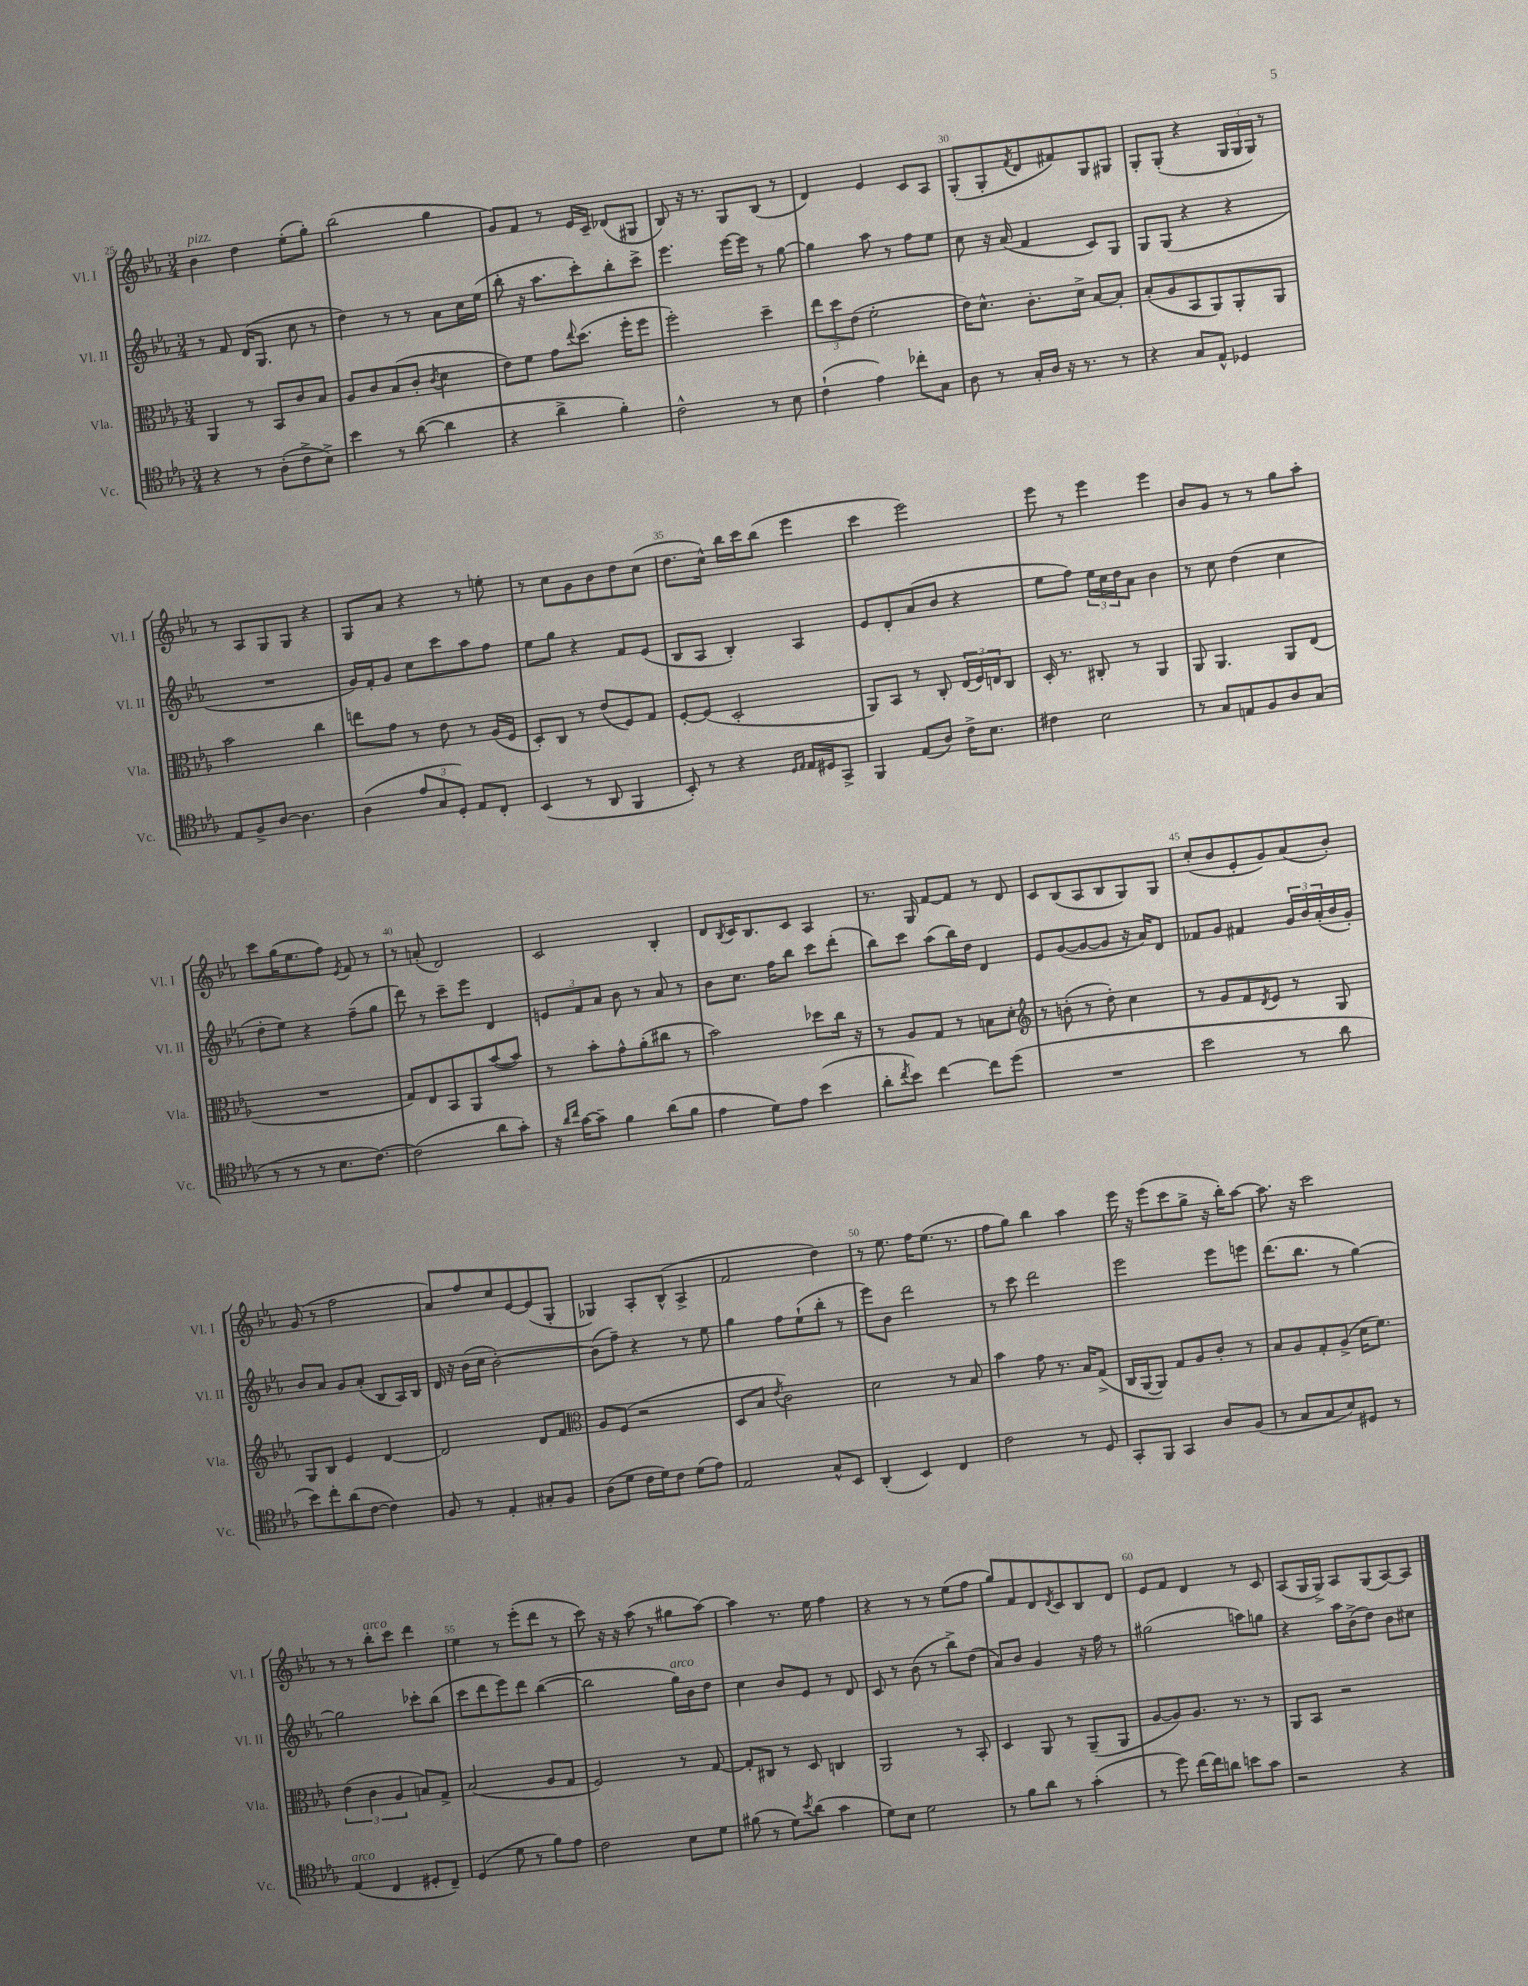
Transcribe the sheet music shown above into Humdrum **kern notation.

**kern	**kern	**kern	**kern
*part4	*part3	*part2	*part1
*staff4	*staff3	*staff2	*staff1
*I"Vc.	*I"Vla.	*I"Vl. II	*I"Vl. I
*I'Vc.	*I'Vla.	*I'Vl. II	*I'Vl. I
*clefC4	*clefC3	*clefG2	*clefG2
*k[b-e-a-]	*k[b-e-a-]	*k[b-e-a-]	*k[b-e-a-]
*M3/4	*M3/4	*M3/4	*M3/4
=25	=25	=25	=25
!	!	!	!LO:TX:a:i:t=pizz.
4r	4AA-/	8r	4b-\
.	.	8f/	.
8r	8r	(16d/KL	4dd\
.	.	8.G/J	.
(8A-'\L	8BB-/L	.	.
8c^\	8c/	8cc\	(8ee-'\L
8B-^\J)	8B-/J	8r	8gg'\J)
=26	=26	=26	=26
4b-\	8A-/L	4dd\)	(2bb-\
.	8c/	.	.
8r	(8B-/	8r	.
([8a-\	8c'/J	8r	.
.	8qc/	.	.
4a-\]	4d\	8a-\L	4gg\
.	.	16cc\L	.
.	.	(16ee-\JJ	.
=27	=27	=27	=27
4r	8e-\L)	8bb-'\	8g/L)
.	8f\J	16r	8f/J
.	.	8.aa-\L	.
4a-^\	8g\L	.	8r
.	8qqee-/	.	.
.	(8.dd\J	8ccc'\)	16e-/LL
.	.	.	16c~/JJ
4f'\)	.	8bb-'\	(8d-X/L
.	16ff'\KL	.	.
.	8ff\J	8ccc^\J	8G#X/J
=28	=28	=28	=28
2c^^\	2ff'\)	4.eee-\	8B-/)
.	.	.	16r
.	.	.	8.r
.	.	[16eee-\LL	8G/L
.	.	16eee-\JJ]	.
8r	4dd~\	8r	(8B-/J
8B-\	.	[8gg\	8r
=29	=29	=29	=29
(4c`\	12ee-\L	4gg\]	4d/)
.	12dd\	.	.
.	(12e-\J	.	.
4e-\)	2f'\	8aa-\	4e-/
.	.	8r	.
8cc-X'\L	.	8ff\L	8c/L
8G\J	.	8ee-\J	8A-/J
=30	=30	=30	=30
8A-\	16e-\KL)	8cc\	(8G'/L
.	8.d^^\J	.	.
8r	.	16r	8G'/
.	.	(16a-/	.
.	.	.	8qf/
16G'/LL	8.c'\L	4f/	8d/
16A-/JJ	.	.	.
16r	.	.	8f#X/)
8.r	16d^\Jk	.	.
.	[8B-/L	8c/L)	8G/
8r	8B-'/J]	8G/J	8G#X/J
=31	=31	=31	=31
4r	(8B-'/L	8G/L	8G'/L
.	8A-/	(8G/J	(8G'/J
8G/L	8BB-/	4r	4r
8E-^^/J	8AA-/)	.	.
4D-X/	8AA-'/	4r	24G/LL
.	.	.	24G/
.	.	.	24G/JJ)
.	8AA-/J	.	8r
!!LO:LB:g=z
=32	=32	=32	=32
8E-/L	2b-\	2.r	8r
8F^/	.	.	8A-/L
[8A-/J	.	.	8G/
4.A-\]	.	.	8G/J
.	4cc\	.	4r
=33	=33	=33	=33
(4A-\	8een\L	16g/LL)	8G/L
.	.	16f'/J	.
.	8g\J	8g/J	8a-/J
12e-/L	8r	8cc\L	4r
12G/	.	.	.
.	8e-\	8ccc\	.
12D'/J)	.	.	.
8E-/L	8r	8aa-\	8r
8C'/J	(16A-/LL	8ff\J	8een'\
.	16F/JJ	.	.
=34	=34	=34	=34
(4BB-/	8D'/L)	8ee-\L	8r
.	8C/J	8gg\J	8cc\L
8r	8r	4r	8g\
8AA-/	(8e-/L	.	8b-\
4FF/	8F/)	8f/L	8dd\
.	8G/J	(8e-/J	(8cc\J
=35	=35	=35	=35
8BB-'/)	[8F'/L	8B-/L	8.dd\L
8r	(8F/J]	8A-/J	.
.	.	.	16cc^^\Jk)
4r	2D'/	4B-'/)	16bb-\LL
.	.	.	16ccc\J
.	.	.	(8bb-\J
16qqD/LL	.	.	.
16qqE-/JJ	.	.	.
16E-/LL	.	4A-/	4eee-\
16D#X/J	.	.	.
8GG^/J	.	.	.
=36	=36	=36	=36
4FF/	8AA-/L)	8e-/L	4ccc\
.	8BB-/J	8d'/	.
(8E-/L	8r	(8a-/	2eee-\)
8A-/J)	8C'/	8b-/J	.
16c^\KL	(24E-/LL	4r	.
.	24F/)	.	.
8.B-\J	.	.	.
.	24En/J	.	.
.	8C/J	.	.
=37	=37	=37	=37
4c#X\	16D'/	8ee-\L	8eee-\
.	8.r	.	.
.	.	8ff\J)	8r
2B-\	8C#X'/	24ee-\LL	4eee-\
.	.	24cc\	.
.	.	24dd\J	.
.	8r	8a-\J	.
.	4AA-/	4b-\	4eee-\
=38	=38	=38	=38
8r	8AA-/	8r	8b-/L
8G/L	4.AA-/	8cc\	8g/J
8En/	.	(4dd\	8r
8F/	.	.	8r
8A-/	8AA-/L	4cc\	8gg\L
(8G/J	(8E-/J	.	8aa-'\J
!!LO:LB:g=z
=39	=39	=39	=39
8r	2.r	8dd'\L	8ccc\L
8r	.	8ee-\J)	(16gg\K
.	.	.	8.ee-\
8r	.	4r	.
8.B-\L	.	.	8ff\J)
.	.	.	8qe-/
.	.	(8ff~\L	8f/
[8.c\J)	.	.	.
.	.	8gg\J	8r
=40	=40	=40	=40
(2c\]	8G/L)	8ddd\)	8r
.	8E-/	8r	(8an'/
.	8BB-/	8ccc~\L	2d/)
.	8AA-/	8eee-\J	.
8a-\L	([8b-/	4d/	.
8g'\J)	8b-/J])	.	.
=41	=41	=41	=41
16r	8r	12en/L	2c/
16qqa-/LL	.	.	.
16qqcc/JJ	.	.	.
[16g\KL	.	.	.
.	.	12f/	.
8g~\J]	8b-'\L	.	.
.	.	12a-/J	.
4f\	8g^^\	8b-\	.
.	(8a-'\	8r	.
(8a-\L	8cc#X\J	8a-/	4B-'/
8f\J	8r	8r	.
=42	=42	=42	=42
4e-\	2b-\)	8b-\L	8d/L
.	.	.	8qB-/
.	.	8.cc\J	16c/K
.	.	.	8.B-/
8d\L)	.	.	.
.	.	16ff\KL	.
8e-\J	.	8bb-\J	8c/J
(4b-\	8dd-X\L	8ccc\L	4A-/
.	16cc\Jk	(8ddd'\J	.
.	16r	.	.
=43	=43	=43	=43
8a-'\L	8r	8bb-\L)	8.r
8qcc/	.	.	.
8b-\J)	8A-/L	8ccc\J	.
.	.	.	16G/
[4cc\	8G/J	(8aa-\L	[8f/L
.	8r	16bb-\L)	8f/J]
.	.	16dd\JJ	.
8cc\L]	8Bn\L	4d/	8r
(8dd\J	8d'\J	.	8d/
=44	=44	=44	=44
*	*clefG2	*	*
2.r	8r	8e-/L	8c/L
.	(8bn'\	([8g/	(8B-/
.	8r	8g/_	8A-/
.	8dd'\)	8g/J]	8B-/
.	4cc\	16r	8G/)
.	.	16a-/KL)	.
.	.	8d/J	8G/J
=45	=45	=45	=45
2b-\	8r	8f-X/L	(8cc'/L
.	8g/L	8g/J	8b-/
.	8f/	4f#X/	8e-'/
.	8qd/	.	.
.	8e-/J	.	8g/)
8r	8r	24g/LL	(8a-/
.	.	24b-/	.
.	.	(24a-'/	.
8a-\	8G/	16b-/	8b-'/J)
.	.	16g'/JJ)	.
!!LO:LB:g=z
=46	=46	=46	=46
8b-\L)	8G/L	8b-/L	(8g/
8cc'\	8B-/J	8a-/J	8r
(8a-\	4e-/	8g/L	2ff\
[8c\J	.	(8a-'/J	.
4c\])	[4d/	8B-/L	.
.	.	16A-/L)	.
.	.	16B-/JJ	.
=47	=47	=47	=47
8F/	2d/]	16d/	8a-/L)
.	.	16r	.
8r	.	(16b-\LL	8ff/
.	.	16cc\JJ	.
4E-'/	.	[2b-'\)	8cc/
.	.	.	[8e-/
8G#X'/L	8d/L	.	(8e-/]
8F/J	8f/J	.	8G'/J
=48	=48	=48	=48
*	*clefC3	*	*
(8A-\L	8A-/L	(8b-\L]	4G-X/)
8d\J	(8F/J	8ff~\J)	.
16c\LL	2r	4r	8A-'/L
16d\J)	.	.	.
8c\J	.	.	(8B-^^/J
(8d\L	.	8r	4A-^/
8e-\J)	.	8ee-\	.
=49	=49	=49	=49
2E-/	8D/L	4gg\	2f/
.	8B-/J	.	.
.	8qe-/	.	.
.	2c\)	8ff\L	.
.	.	(8ee-`\	.
8G^^/L	.	8bb-'\J	4dd\)
8BB-/J	.	8r	.
=50	=50	=50	=50
(4AA-'/	2d\	8eee-\L)	8r
.	.	8b-\J	8.ee-\
4BB-/)	.	2ddd\	.
.	.	.	16ff\KL
.	.	.	(8.ee-\J
4C/	8r	.	.
.	.	.	8.r
.	8B-/	.	.
=51	=51	=51	=51
2c\	4b-\	8r	8ff\L
.	.	8ccc\	8gg\J)
.	8g\	2ddd\	4bb-\
.	8.r	.	.
8r	.	.	4aa-\
.	16B-/KL	.	.
8D/	(8G^/J	.	.
=52	=52	=52	=52
8GG'/L	16C/LL	2eee-\	16eee-\
.	[16AA-/J	.	16r
8FF/J	8AA-/J])	.	(8eee-\L
4GG/	8G/L	.	8ccc\
.	8A-/	.	8gg^\J
8A-/L	8c'/J	8eee-\L	16r
.	.	.	16bb-'\KL)
(8F/J	8r	8eeen\J	[8aa-\J
=53	=53	=53	=53
8r	8B-/L	(8.ddd\L	8.aa-\]
8G/L	8A-/	.	.
.	.	8.bb-\J	16r
8G/	8G'/	.	2ccc\
8B-/)	(8A-^/J	8r	.
8D#X/J	16d\KL	[4gg\)	.
.	8.f\J)	.	.
8r	.	.	.
!!LO:LB:g=z
=54	=54	=54	=54
!LO:TX:a:i:t=arco	!	!	!
(4E-/	(6e-\	2gg\]	8r
.	.	.	8r
.	6c\	.	.
!	!	!	!LO:TX:a:i:t=arco
4C/	.	.	8bb-'\L
.	6A-/	.	.
.	.	.	8ccc\J
8D#X'/L	8Bn/L)	8ccc-X'\L	4ddd\
8C~/J)	8G^/J	(8bb-\J	.
=55	=55	=55	=55
(4D/	(2B-/	8ccc\L	4ee-\
.	.	8ddd\	.
8d\	.	8eee-\)	8r
8r	.	8ddd\J	(8eee-'\L
8f\L)	8A-/L	([4bb-\	8ddd\J
8e-\J	8G/J	.	8r
=56	=56	=56	=56
2c\	2F/)	2bb-\]	8ccc\)
.	.	.	16r
.	.	.	16r
.	.	.	(8aa-\
.	.	.	8r
!	!	!LO:TX:a:i:t=arco	!
8B-\L	8r	16gg\LL)	8gg#X\L
.	.	16b-\J	.
8d\J	[8G/	8dd\J	[8aa-\J)
=57	=57	=57	=57
(8f#X\	8G'/L]	4cc\	4aa-\]
8r	8C#X/J	.	.
8d\L)	8r	8b-/L	8.r
8qb-/	.	.	.
(8a-\J	8D/	8e-/J	.
.	.	.	16ee-\
4g\	4Cn/	8r	4ff\
.	.	8d/	.
=58	=58	=58	=58
8d\L)	2AA-/	8c/	4r
8B-\J	.	8r	.
2d\	.	(8b-\	8r
.	.	8r	8r
.	8r	8bb-^\L)	(8ee-\L
.	8BB-'/	(8dd\J	8ff\J
=59	=59	=59	=59
8r	4D/	8a-/L)	8gg/L)
8f\L	.	8b-/J	8f/
8a-\J	8AA-/	4g/	8d/
.	.	.	8qd/
8r	8r	.	8c/
(4g'\	(8AA-~/L	16r	8B-/
.	.	16ff\	.
.	8AA-/J	8r	8d/J
=60	=60	=60	=60
8r	[8A-/L	(2gg#X\	8e-/L
8dd\)	8A-/])	.	8f/J
[16cc\LL	8.A-/J	.	4d/
16cc\J]	.	.	.
8an\J	.	.	.
.	8.r	.	.
8bn\L	.	8aan\L)	8r
8g\J	8r	8ggn\J	8c/
=61	=61	=61	=61
2r	8AA-/L	4r	(8A-/L
.	8BB-/J	.	16G/L
.	.	.	16G^/JJ)
.	2r	16aa-\LL	8A-/L
.	.	(16b-^\J	.
.	.	8dd\J)	(8G/
4r	.	8b-\L	[8A-/)
.	.	8cc#X\J	8A-/J]
==	==	==	==
*-	*-	*-	*-
